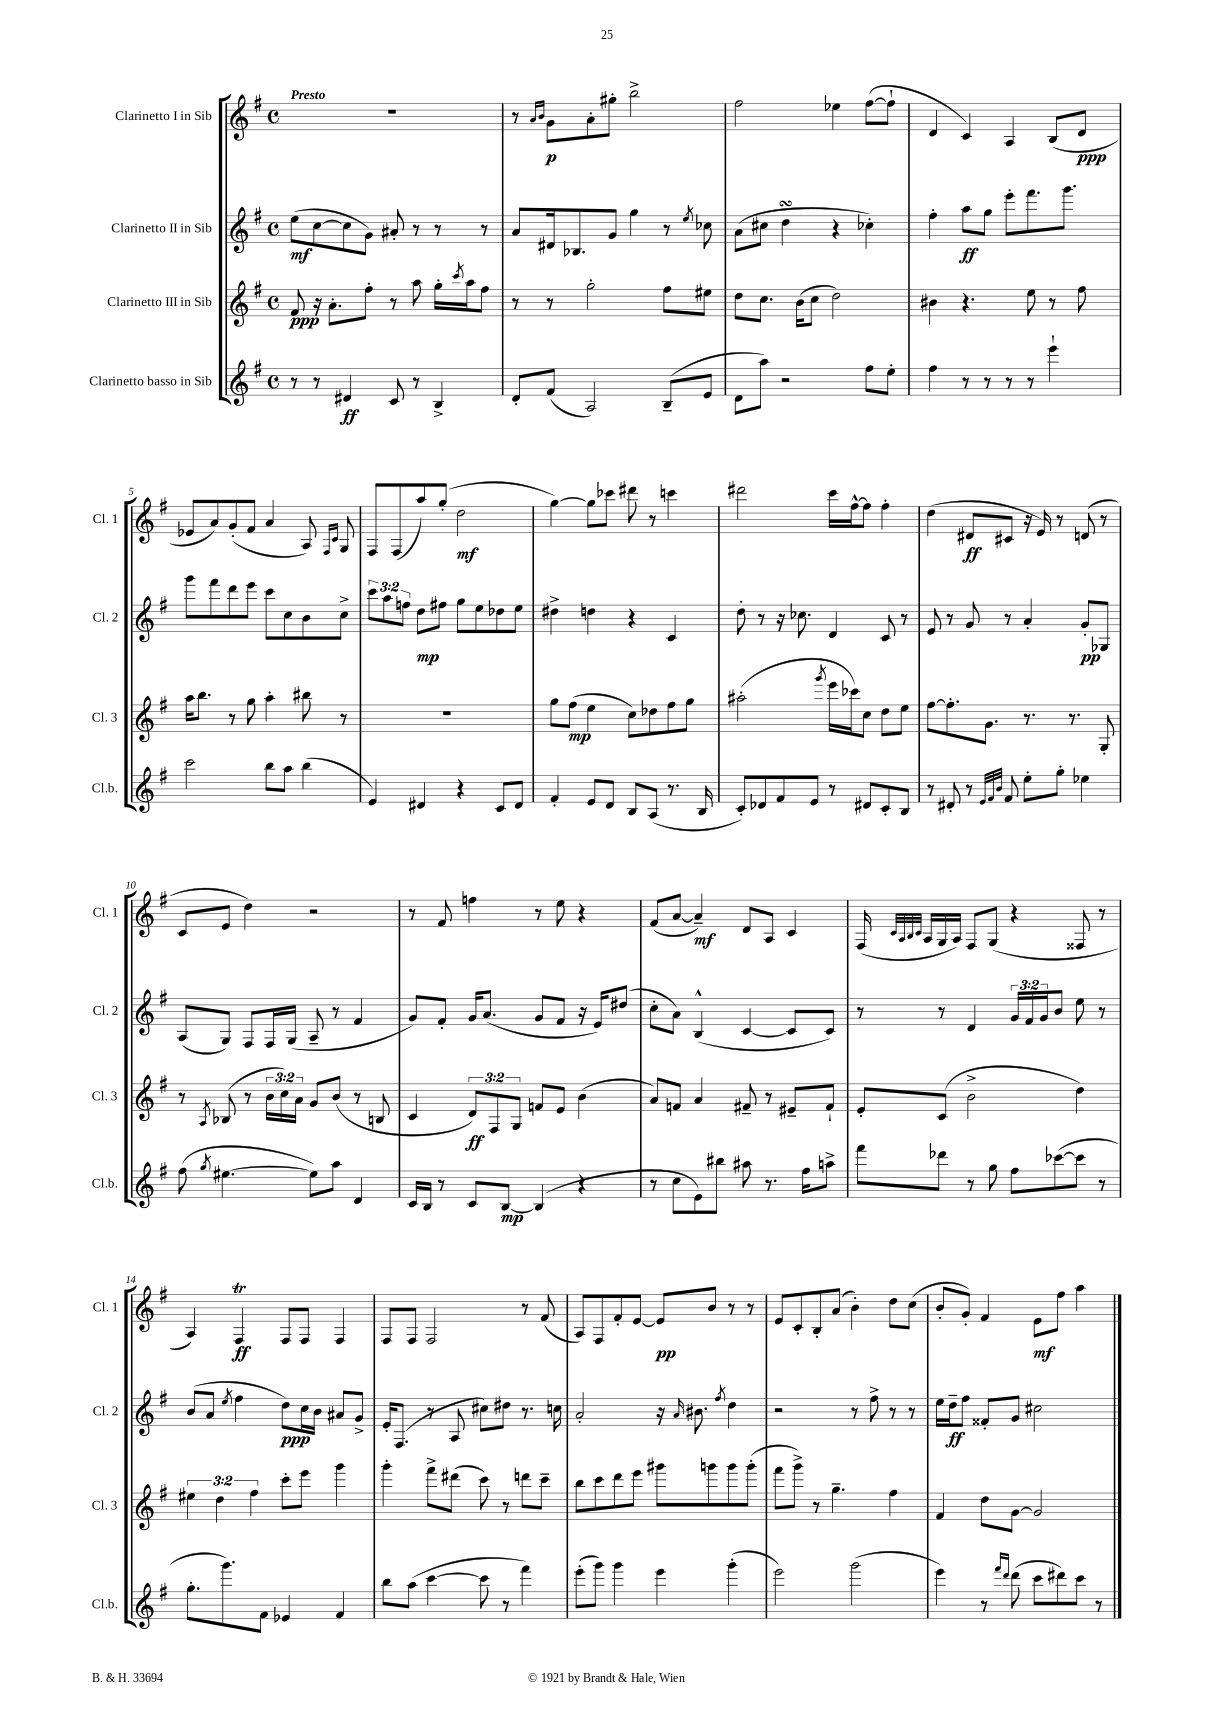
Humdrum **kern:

**kern	**kern	**kern	**kern
*staff4	*staff3	*staff2	*staff1
*clefG2	*clefG2	*clefG2	*clefG2
*k[f#]	*k[f#]	*k[f#]	*k[f#]
*M4/4	*M4/4	*M4/4	*M4/4
*met(c)	*met(c)	*met(c)	*met(c)
8r	8f#	(8ee	1r
8r	16r	[8cc	.
.	8.a'	.	.
4d#	.	8cc]	.
.	8ff#'	8g)	.
8c	8r	8a#'	.
8r	8aa	8r	.
4B^	16gg'	8r	.
.	8qccc	.	.
.	16aa	.	.
.	8ff#	8r	.
=	=	=	=
8d'	8r	8a	8r
.	.	.	16qqa
.	.	.	16qqb
(8f#	8r	16d#	8g
.	.	8.B-	.
2A)	2gg'	.	8a'
.	.	8g	8gg#'
.	.	4gg	2bb^
(8B~	8ff#	8r	.
.	.	8qee	.
8e	8ee#	8cc-	.
=	=	=	=
8d	8dd	(8a	2ff#
8aa)	8.cc	8cc#	.
2r	.	4dd	.
.	(16b	.	.
.	8cc	.	.
.	2dd)	4r	4ee-
8ff#	.	4cc-')	([8ff#
8ee'	.	.	8ff#`]
=	=	=	=
4ff#	4b#	4ff#'	4d
8r	4.r	8aa	4c)
8r	.	8gg	.
8r	.	8eee'	4A
8r	8ee	8.fff#	.
4eee`	8r	.	(8B
.	.	8.ggg	.
.	8ff#	.	8d
=	=	=	=
2ccc	16aa	8ggg	8e-
.	8.bb	.	.
.	.	8fff#	8a)
.	8r	8ddd	(8g'
.	8gg	8eee	8f#
8bb	4aa'	8ccc	4a
8aa	.	8cc	.
(4bb	8bb#	8b	8A)
.	.	.	16qqF#
.	.	.	16qqc
.	8r	8cc^	8G
=	=	=	=
4e)	1r	12ccc	8F#
.	.	12aa	.
.	.	.	(8F#
.	.	12ff	.
4d#	.	8dd	8aa)
.	.	8ff#	(8gg'
4r	.	8gg	2dd
.	.	8ee	.
8c	.	8dd-	.
8d#	.	8ee	.
=	=	=	=
4f#'	8gg	4dd#^	[4gg)
.	(8ff#	.	.
8e	4ee	4dd	8gg]
8d	.	.	8ccc-
8B	8cc)	4r	8ddd#
(8A	8dd-	.	8r
8.r	8ff#	4c	4ccc
.	8gg	.	.
16B	.	.	.
=	=	=	=
8c')	(2aa#'	8dd'	2ddd#
8d-	.	8r	.
8f#	.	16r	.
.	.	8.cc-	.
8e	.	.	.
.	8qggg	.	.
8r	16eee	4d	16ccc
.	16ccc-)	.	[16ff#^^
8d#	8cc	.	8ff#]
8c'	8dd	8c	4ff#'
8B	8ee	8r	.
=	=	=	=
8r	[8ff#	8e	(4dd
8d#'	8.ff#']	8r	.
8r	.	8g	8d#
.	8.g	.	.
32qqe	.	.	.
32qqf#	.	.	.
32qqb	.	.	.
8f#	.	8r	8c#
8ee'	8.r	4a'	16r
.	.	.	16e)
8gg'	.	.	8r
.	8.r	.	.
4ee-	.	8g'	(8d
.	8G'	8G-	8r
=	=	=	=
(8ff#	8r	(8A	8c
8qgg	8qA	.	.
[4.ee#	(8B-	8G)	8e
.	8r	8F#	4dd)
.	24b	16F#	.
.	24cc)	.	.
.	.	(16G	.
.	24a	.	.
8ee#])	8g	8A~	2r
8aa	(8b	8r	.
4d	8r	4f#	.
.	8B	.	.
=	=	=	=
16c	4c	8g)	8r
16B	.	.	.
8r	.	8f#'	8f#
8c	12d)	16g	4ff
.	.	(8.a	.
.	12F#	.	.
[8B	.	.	.
.	12G	.	.
(4B]	8f	8g	8r
.	8e	8f#	8ee
4r	(4b	16r	4r
.	.	16e)	.
.	.	(8dd#	.
=	=	=	=
8r	8a)	8cc'	(8f#
8cc	8f	8a)	[8a
8e)	4a	(4B^^	4a~])
8bb#	.	.	.
8aa#	8f#~	[4c	8d
8.r	8r	.	8A
.	8e#~	8c]	4c
16ff#	.	.	.
8aa^	8f#`	8c)	.
=	=	=	=
8fff#	8e'	8r	(16F#
.	.	.	32qqc
.	.	.	32qqA
.	.	.	32qqB
.	.	.	32qqc
.	.	.	16A
8ddd-	(8c	8r	16G
.	.	.	16A)
8r	2b^	4d	8F#
8gg	.	.	(8G
8ff#	.	24g	4r
.	.	24f#	.
.	.	24g	.
([8ccc-	.	8b	.
8ccc-]	4dd)	8ee	8F##
8r	.	8r	8r
=	=	=	=
8.gg'	6ee#	(8b	4A)
.	.	8a	.
.	6dd	.	.
8.ggg)	.	.	.
.	.	8qee	.
.	.	4ff#	4F#
.	6ff#	.	.
8f#	.	.	.
4e-	8ccc'	8dd)	8F#
.	8eee	16cc	8F#
.	.	16b	.
4f#	4ggg	8a#	4F#
.	.	8g^	.
=	=	=	=
8bb	4ggg'	16e'	8F#
.	.	(8.F#	.
(8aa	.	.	8F#
[4ccc	8fff#^	8r	2F#
.	(8ddd#	8A	.
8ccc]	8ccc)	8cc#)	.
8r	8r	8dd#	.
4fff#)	8ddd	8.r	8r
.	8ccc~	.	(8f#
.	.	16cc	.
=	=	=	=
(8eee'	8bb	2a'	8A)
8ggg)	8ccc	.	8F#
4ggg	8ddd	.	8f#'
.	8eee	.	[8e
4eee	8ggg#	16r	8e]
.	.	16qqa	.
.	.	8.b#	.
.	8ggg	.	8b
.	.	8qff#	.
(4ggg'	8ggg	4dd	8r
.	(8ggg'	.	8r
=	=	=	=
2eee)	8fff#	2r	8e
.	8ggg^)	.	8c'
.	8r	.	8B'
.	4.gg~	.	(8a
(2ggg	.	8r	4b')
.	.	8ff#^	.
.	4ff#	8r	8dd
.	.	8r	(8cc
=	=	=	=
4eee)	4f#	16ee	8b'
.	.	16dd~	.
.	.	8ff#	8g')
8r	8dd	8f##'	4f#
16qqfff#	.	.	.
16qqddd	.	.	.
(8ddd	[8g	8g	.
8ccc	2g]	2cc#	8e
8ddd#)	.	.	8ff#
8ccc	.	.	4aa
8r	.	.	.
==	==	==	==
*-	*-	*-	*-
